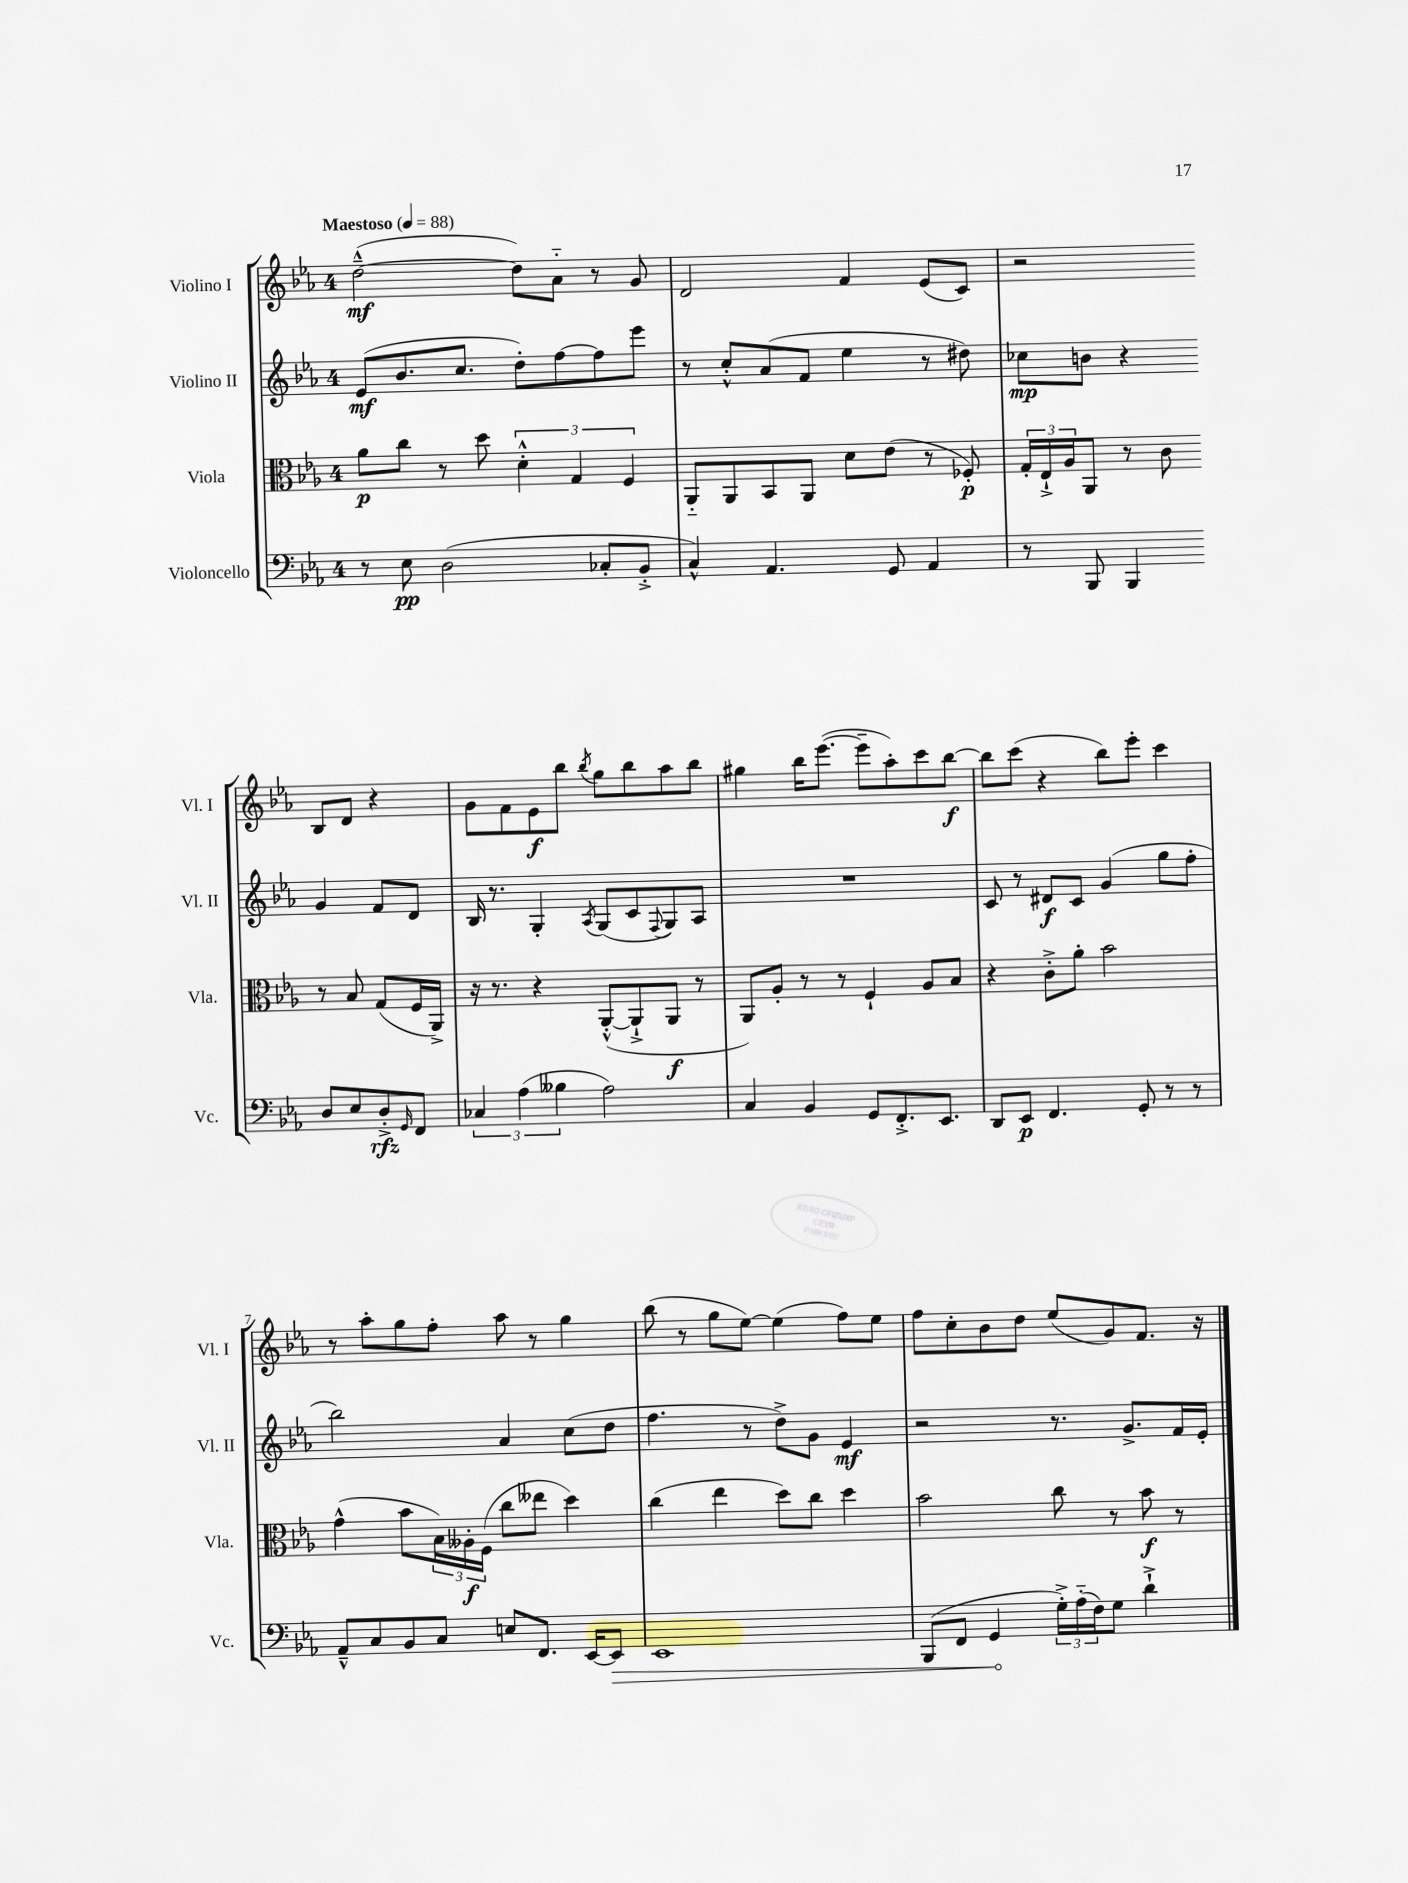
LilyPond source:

<<
\new StaffGroup <<
\new Staff = "s0" \with { instrumentName = "Violino I" shortInstrumentName = "Vl. I" } {
    \clef treble \key ees \major \once \override Staff.TimeSignature.style = #'single-digit \time 4/4 \tempo "Maestoso" 4 = 88
    d''2~---^\mf( d''8) aes'8-_ r8 g'8 |
    d'2 f'4 ees'8( c'8) |
    r2 bes8 d'8 r4 |
    g'8 f'8 ees'8\f bes''8 \acciaccatura { bes''8 } g''8 bes''8 aes''8 bes''8 |
    gis''4 bes''16 ees'''8.~( ees'''8-- aes''8-.) c'''8 bes''8~\f |
    bes''8 c'''8( r4 bes''8) ees'''8-. c'''4 |
    r8 aes''8-. g''8 f''8-. aes''8 r8 g''4 |
    bes''8( r8 g''8 ees''8~) ees''4( f''8) ees''8 |
    f''8 c''8-. bes'8 d''8 ees''8( g'8) f'8. r16 \bar "|." |
}
\new Staff = "s1" \with { instrumentName = "Violino II" shortInstrumentName = "Vl. II" } {
    \clef treble \key ees \major \once \override Staff.TimeSignature.style = #'single-digit \time 4/4
    ees'8\mf( bes'8. c''8. d''8-.) f''8~ f''8 ees'''8 |
    r8 c''8-.-^ aes'8( f'8 ees''4 r8 dis''8) |
    ces''8\mp b'8 r4 g'4 f'8 d'8 |
    bes16 r8. g4-. \acciaccatura { aes8 } g8( c'8 \appoggiatura { f8 } g8) aes8 |
    R1 |
    c'8 r8 dis'8\f c'8 g'4( g''8 f''8-. |
    bes''2) aes'4 c''8( d''8 |
    f''4. r8 d''8->) g'8 ees'4\mf |
    r2 r8. g'8.-> f'16 ees'16-. \bar "|." |
}
\new Staff = "s2" \with { instrumentName = "Viola" shortInstrumentName = "Vla." } {
    \clef alto \key ees \major \once \override Staff.TimeSignature.style = #'single-digit \time 4/4
    aes'8\p c''8 r8 d''8 \tuplet 3/2 { d'4-.-^ g4 f4 } |
    aes,8-_ aes,8 bes,8 aes,8 d'8 ees'8( r8 fes8-.\p) |
    \tuplet 3/2 { g16-. ees16-!-> aes16 } aes,8 r8 c'8 r8 bes8 g8( f16 aes,16->) |
    r16 r8. r4 aes,8~-.-^( aes,8-!-> aes,8\f r8 |
    aes,8) aes8-. r8 r8 f4-! aes8 bes8 |
    r4 c'8-.-> aes'8-. bes'2 |
    g'4-^( bes'8 \tuplet 3/2 { bes16) aeses16-.\f f16( } c''8 eeses''8 d''4) |
    c''4( ees''4 d''8) c''8 d''4 |
    bes'2 c''8 r8 bes'8\f r8 \bar "|." |
}
\new Staff = "s3" \with { instrumentName = "Violoncello" shortInstrumentName = "Vc." } {
    \clef bass \key ees \major \once \override Staff.TimeSignature.style = #'single-digit \time 4/4
    r8 ees8\pp d2( ces8-. bes,8-.-> |
    c4-^) aes,4. g,8 aes,4 |
    r8 bes,,8 bes,,4 d8 ees8 d8-.->\rfz \grace { g,16 } f,8 |
    \tuplet 3/2 { ces4 aes4( beses4 } aes2) |
    c4 bes,4 g,8 f,8.-.-> ees,8. |
    d,8 ees,8\p f,4. g,8-. r8 r8 |
    aes,8---^ c8 bes,8 c8 e8 f,8. ees,16~ \once \override Hairpin.circled-tip = ##t ees,8\> |
    ees,1 |
    bes,,8( f,8 g,4\! \tuplet 3/2 { g16-.->) aes16-_( f16) } g8 d'4-!-> \bar "|." |
}
>>
>>
